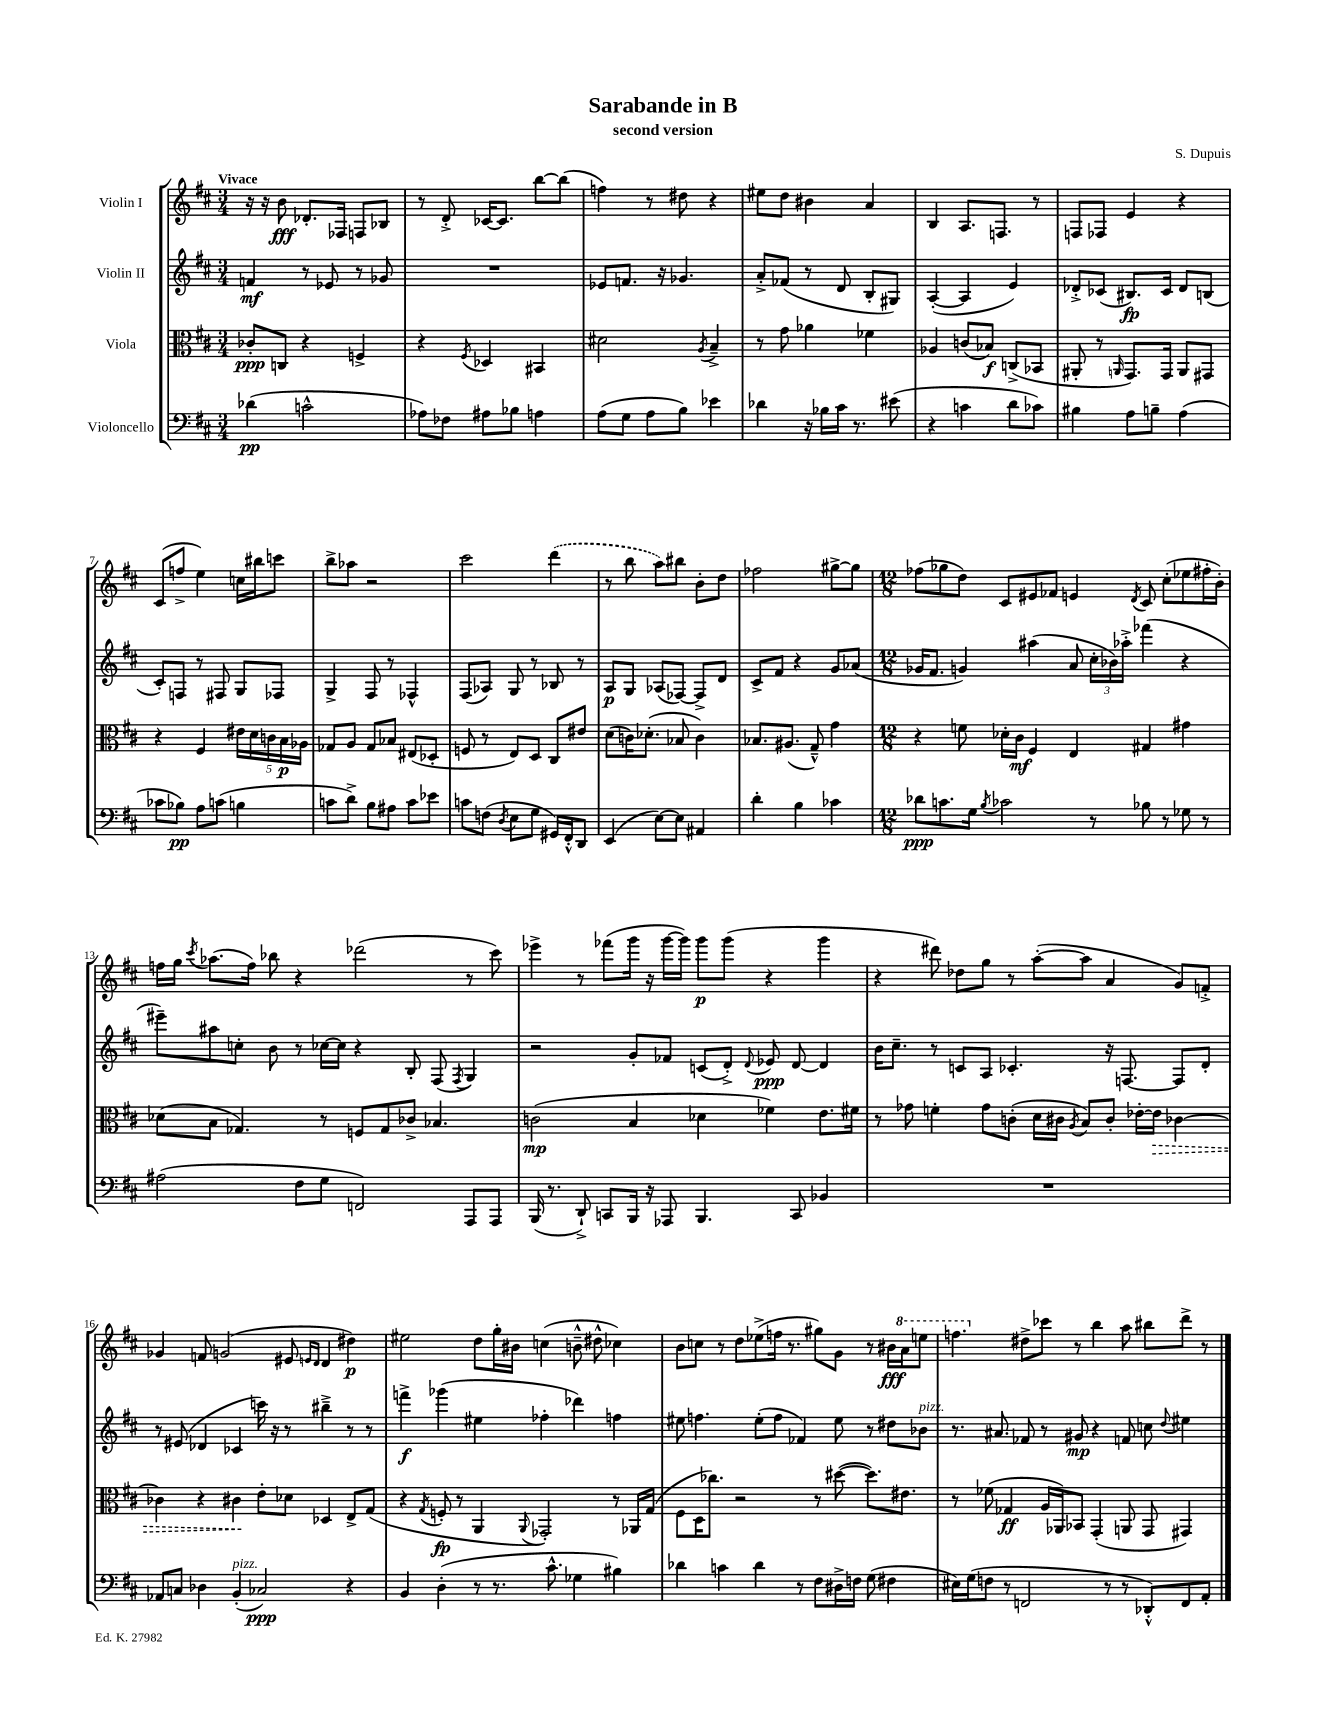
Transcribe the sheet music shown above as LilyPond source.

\header { title = "Sarabande in B" composer = "S. Dupuis" subtitle = "second version" }
<<
\new StaffGroup <<
\new Staff = "s0" \with { instrumentName = "Violin I" } {
    \clef treble \key d \major \numericTimeSignature \time 3/4 \tempo "Vivace"
    \autoBeamOff r16 r16 b'8\fff des'8.[-. fes16] f8[ bes8] |
    r8 d'8-.-> ces'16[~ ces'8.] b''8[~ b''8]( |
    f''4) r8 dis''8 r4 |
    eis''8[ d''8] bis'4 a'4 |
    b4 a8.[ f8.] r8 |
    f8[ fes8] e'4 r4 |
    cis'8[( f''8]-> e''4) c''16[ bis''16 c'''8] |
    b''8[-> aes''8] r2 |
    cis'''2 \once \slurDashed d'''4( |
    r8 b''8 a''8[) bis''8] b'8[-. d''8] |
    fes''2 gis''8[~-> gis''8] |
    \numericTimeSignature \time 12/8 fes''8[( ges''8 d''8]) cis'8[ eis'8 fes'8] e'4 \acciaccatura { d'8 } cis'8 cis''8[-.( ees''8 fis''16-. b'16]-.) |
    f''16[ g''16] \acciaccatura { cis'''8 } aes''8.[( f''16]) bes''8 r4 des'''2( r8 cis'''8) |
    ees'''4-> r8 fes'''8[( g'''16] r16 g'''16[~ g'''16]) g'''8[\p g'''8]( r4 g'''4 |
    r4 dis'''8) des''8[ g''8] r8 a''8[~-.( a''8] a'4 g'8[) f'8]-.-> |
    ges'4 f'8 g'2( eis'8 \grace { e'16[ d'16] } d'4 dis''4\p) |
    eis''2 d''8[ g''16-. bis'16] c''4( b'8---^ dis''8-^ ces''4) |
    b'8[ c''8] r8 d''8[ ees''8->( f''16] r8. gis''8[) g'8] r8 bis'16[\fff \ottava #1 a''16 e'''!8] |
    f'''4. \ottava #0 dis''8[-> ces'''8] r8 b''4 a''8 bis''8[ d'''8]-> r8 \bar "|." |
}
\new Staff = "s1" \with { instrumentName = "Violin II" } {
    \clef treble \key d \major \numericTimeSignature \time 3/4
    \autoBeamOff f'4\mf r8 ees'8 r8 ges'8 |
    R2. |
    ees'8[ f'8.] r16 ges'4. |
    a'8[-.-> fes'8]( r8 d'8 b8[-. gis8]) |
    a4~-.( a4 e'4) |
    des'8[-.-> ces'8]( bis8.[\fp) ces'16] des'8[ b8]( |
    cis'8[-.) f8] r8 fis8 g8[ fes8] |
    g4-> fis8 r8 fes4-^ |
    fis8[( aes8]) g8 r8 bes8 r8 |
    a8[\p g8] aes8[( fes8]~) fes8[-> d'8] |
    cis'8[-> fis'8] r4 g'8[ aes'8]( |
    \numericTimeSignature \time 12/8 ges'16[ fis'8.] g'4) ais''4( a'8 \tuplet 3/2 { cis''16[-. bes'16) aes''16]-.-> } fes'''4( r4 |
    eis'''8[--) ais''8 c''8]-. b'8 r8 ces''16[~ ces''16] r4 b8-. fis8( \acciaccatura { fis8 } g4) |
    r2 g'8[-. fes'8] c'8[( d'8]-.->) \appoggiatura { d'8 } ees'8\ppp d'8~ d'4 |
    b'16[ cis''8.]-- r8 c'8[ a8] ces'4.-. r16 f8.~ f8[ d'8]-. |
    r8 eis'8( des'4 ces'4 c'''16) r16 r8 bis''4---> r8 r8 |
    f'''4->\f ges'''4( eis''4 fes''4-. des'''4) f''4 |
    eis''8 f''4. eis''8[-.( f''8] fes'4) eis''8 r8 dis''8[ bes'8]^\markup { \italic "pizz." } |
    r8. ais'8. fes'8 r8 gis'8\mp r4 f'8 c''8 \appoggiatura { d''8 } eis''4 \bar "|." |
}
\new Staff = "s2" \with { instrumentName = "Viola" } {
    \clef alto \key d \major \numericTimeSignature \time 3/4
    \autoBeamOff ces'8[-.\ppp c8] r4 f4-> |
    r4 \acciaccatura { fis8 } des4 bis,4 |
    dis'2 \acciaccatura { a8 } b4---> |
    r8 g'8 aes'4 fes'4 |
    aes4 c'8[( bes8]\f) c8[->( bes,8] |
    ais,8-. r8 \grace { a,16 } g,8.[) g,16] a,8[ gis,8] |
    r4 fis4 \tuplet 5/4 { eis'16[ d'16 c'16 b16\p aes16] } |
    ges8[ a8] ges8[ bes8] eis8[( des8]-. |
    f8 r8 e8[) d8] cis8[ eis'8] |
    d'8[( c'16) des'8.]-.( bes8 c'4) |
    bes8.[ ais8.]( g8---^) g'4 |
    \numericTimeSignature \time 12/8 r4 f'8 des'16[-. cis'16]\mf fis4 e4 gis4 gis'4 |
    des'8[( b8] ges4.) r8 f8[ ges8 ces'8]-> bes4. |
    c'2\mp( b4 des'4 fes'4) e'8.[ fis'16] |
    r8 ges'8 f'4-. ges'8[ c'8]-.( d'16[ cis'16] \acciaccatura { a8 } b8[) cis'8]-. ees'16[~-. \once \override Hairpin.style = #'dashed-line ees'16]\> ces'4~ |
    ces'4 r4 cis'4\! e'8[-. des'8] des4 e8[-> g8]( |
    r4 \acciaccatura { g8 } f8-.\fp r8 a,4 \appoggiatura { a,8 } ges,2-.) r8 aes,16[ g16]( |
    fis8[ d16 ces''8.]) r2 r8 dis''8~( dis''8.[) eis'8.] |
    r8 fes'8( ges4\ff a16[ aes,16) bes,8] g,4-.( a,8 g,8 gis,4) \bar "|." |
}
\new Staff = "s3" \with { instrumentName = "Violoncello" } {
    \clef bass \key d \major \numericTimeSignature \time 3/4
    \autoBeamOff des'4\pp( c'2-^ |
    aes8[) fes8] ais8[ bes8] a4 |
    a8[( g8] a8[ b8]) ees'4 |
    des'4 r16 bes16[ cis'16] r8. eis'8( |
    r4 c'4 d'8[ ces'8]) |
    bis4 a8[ b8]-- a4( |
    ces'8[ bes8]\pp) a8[ c'8]( b4 |
    c'8[ d'8]->) b8[ ais8] c'8[ ees'8] |
    c'8[ f8]( \acciaccatura { d8 } e8[ g8] gis,16[) fis,16-.-^ d,8] |
    e,4( e8[~) e8] ais,4 |
    d'4-. b4 ces'4 |
    \numericTimeSignature \time 12/8 des'8[\ppp c'8. g16] \acciaccatura { b8 } ces'2 r8 bes8 r8 ges8 r8 |
    ais2( fis8[ g8] f,2) a,,8[ a,,8] |
    b,,16( r8. d,8-!->) c,8[ b,,16] r16 aes,,8 b,,4. c,8 bes,4 |
    R1. |
    aes,8[ c8] des4 b,4-.^\markup { \italic "pizz." }( ces2\ppp) r4 |
    b,4 d4-.( r8 r8. cis'8.-^ ges4 bis4) |
    des'4 c'4 des'4 r8 fis8[ dis16-> f16] g8( fis4 |
    eis16[) g16( f8] r8 f,2 r8 r8 des,8[-.-^) f,8 a,8]-. \bar "|." |
}
>>
>>
